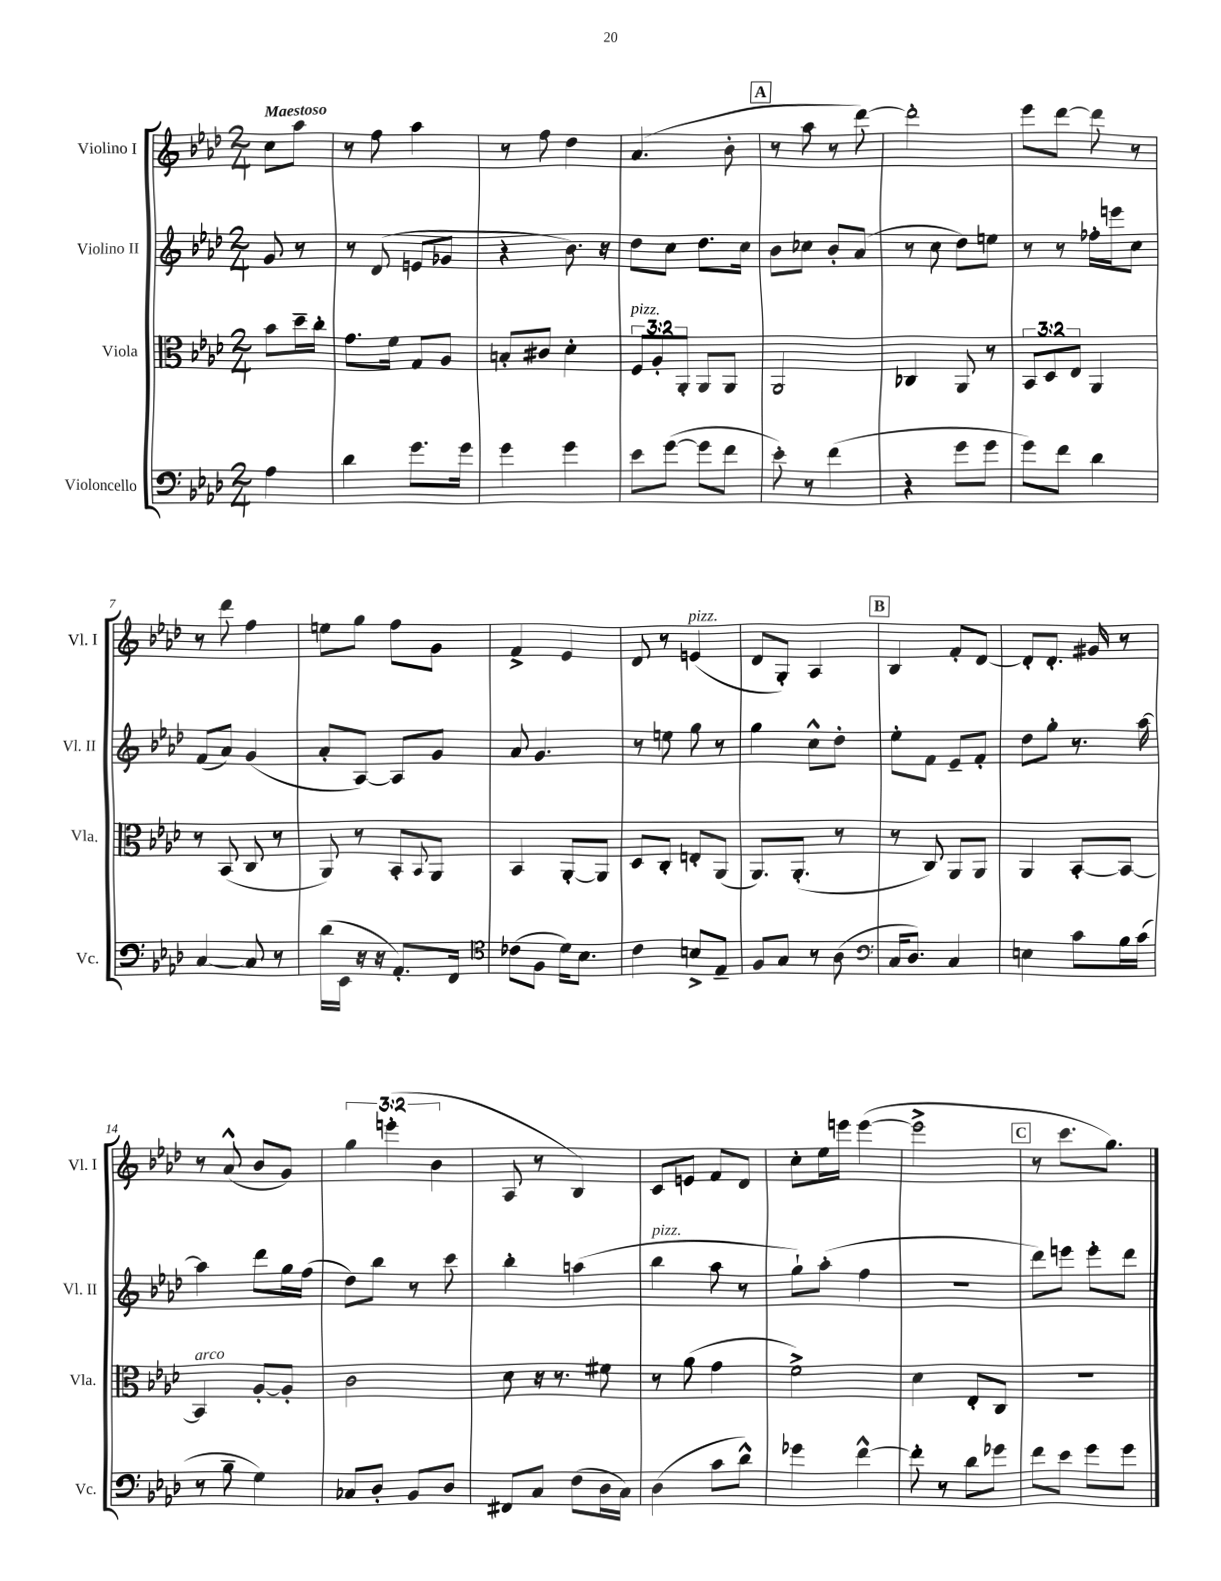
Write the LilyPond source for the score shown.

<<
\new StaffGroup <<
\new Staff = "s0" \with { instrumentName = "Violino I" shortInstrumentName = "Vl. I" } {
    \clef treble \key aes \major \numericTimeSignature \time 2/4 \override Staff.TupletNumber.text = #tuplet-number::calc-fraction-text \partial 4 \tempo "Maestoso"
    c''8 aes''8 |
    r8 f''8 aes''4 |
    r8 f''8 des''4 |
    aes'4.( bes'8-. |
    \mark \markup { \box "A" } r8 aes''8 r8 des'''8~) |
    des'''2-. |
    ees'''8 des'''8~ des'''8 r8 |
    r8 des'''8 f''4 |
    e''8 g''8 f''8 g'8 |
    f'4-> ees'4 |
    des'8 r8 e'4^\markup { \italic "pizz." }( |
    des'8 g8-.) aes4 |
    \mark \markup { \box "B" } bes4 f'8-. des'8~ |
    des'8-. des'8.-. gis'16 r8 |
    r8 aes'8-^( bes'8 g'8) |
    \tuplet 3/2 { g''4 e'''4-.( bes'4 } |
    aes8 r8 bes4) |
    c'8 e'8 f'8 des'8 |
    c''8-. ees''16 e'''16 e'''4~( |
    e'''2-> |
    \mark \markup { \box "C" } r8 c'''8. g''8.) \bar "|." |
}
\new Staff = "s1" \with { instrumentName = "Violino II" shortInstrumentName = "Vl. II" } {
    \clef treble \key aes \major \numericTimeSignature \time 2/4 \partial 4
    g'8 r8 |
    r8 des'8( e'8 ges'8 |
    r4 bes'8.) r16 |
    des''8 c''8 des''8. c''16 |
    \mark \markup { \box "A" } bes'8 ces''8 bes'8-. aes'8( |
    r8 c''8 des''8) e''8 |
    r8 r8 fes''16-. e'''16 c''8 |
    f'8( aes'8) g'4( |
    aes'8-. aes8~) aes8 g'8 |
    aes'8 g'4. |
    r8 e''8 g''8 r8 |
    g''4 c''8-^ des''8-. |
    \mark \markup { \box "B" } ees''8-. f'8 ees'8-- f'8-. |
    des''8 g''8-. r8. aes''16~ |
    aes''4 des'''8 g''16 f''16( |
    des''8) bes''8 r8 c'''8 |
    bes''4-. a''4( |
    bes''4^\markup { \italic "pizz." } aes''8 r8 |
    g''8-!) aes''8-.( f''4 |
    R2 |
    \mark \markup { \box "C" } des'''8) e'''8 e'''8-. des'''8 \bar "|." |
}
\new Staff = "s2" \with { instrumentName = "Viola" shortInstrumentName = "Vla." } {
    \clef alto \key aes \major \numericTimeSignature \time 2/4 \override Staff.TupletNumber.text = #tuplet-number::calc-fraction-text \partial 4
    bes'8 des''16-- c''16-. |
    g'8. f'16 g8 aes8 |
    b8-. cis'8 des'4-. |
    \tuplet 3/2 { f8^\markup { \italic "pizz." } aes8-. aes,8-. } aes,8 aes,8 |
    \mark \markup { \box "A" } aes,2 |
    ces4 aes,8 r8 |
    \tuplet 3/2 { bes,8 des8 ees8 } aes,4 |
    r8 bes,8( c8 r8 |
    aes,8) r8 bes,8-. \appoggiatura { bes,8 } aes,8 |
    bes,4 aes,8~-. aes,8 |
    des8 c8-. e8-. aes,8( |
    aes,8.) aes,8.-.( r8 |
    \mark \markup { \box "B" } r8 c8) aes,8 aes,8 |
    aes,4 bes,8~-. bes,8~ |
    bes,4^\markup { \italic "arco" } aes8~-. aes8-. |
    c'2 |
    des'8 r16 r8. fis'8 |
    r8 aes'8( g'4 |
    f'2->) |
    des'4 ees8-. c8 |
    \mark \markup { \box "C" } R2 \bar "|." |
}
\new Staff = "s3" \with { instrumentName = "Violoncello" shortInstrumentName = "Vc." } {
    \clef bass \key aes \major \numericTimeSignature \time 2/4 \partial 4
    aes4 |
    des'4 g'8. g'16 |
    g'4 g'4 |
    ees'8 g'8~( g'8 f'8 |
    \mark \markup { \box "A" } ees'8-.) r8 f'4( |
    r4 g'8 g'8 |
    g'8) f'8 des'4 |
    c4~ c8 r8 |
    des'16( ees,16 r16 r16 aes,8.-.) f,16 |
    \clef tenor ces'8( f8 des'16) bes8. |
    c'4 b8-> ees8-- |
    f8 g8 r8 aes8( |
    \mark \markup { \box "B" } \clef bass c16 des8.) c4 |
    e4 c'8 bes16 c'16( |
    r8 bes8-- g4) |
    ces8 des8-. bes,8 des8 |
    fis,8 c8 f8( des16 c16) |
    des4( c'8 des'8-^) |
    ges'4 f'4~-^ |
    f'8-. r8 des'8 ges'8 |
    \mark \markup { \box "C" } f'8 ees'8 g'8 g'8 \bar "|." |
}
>>
>>
